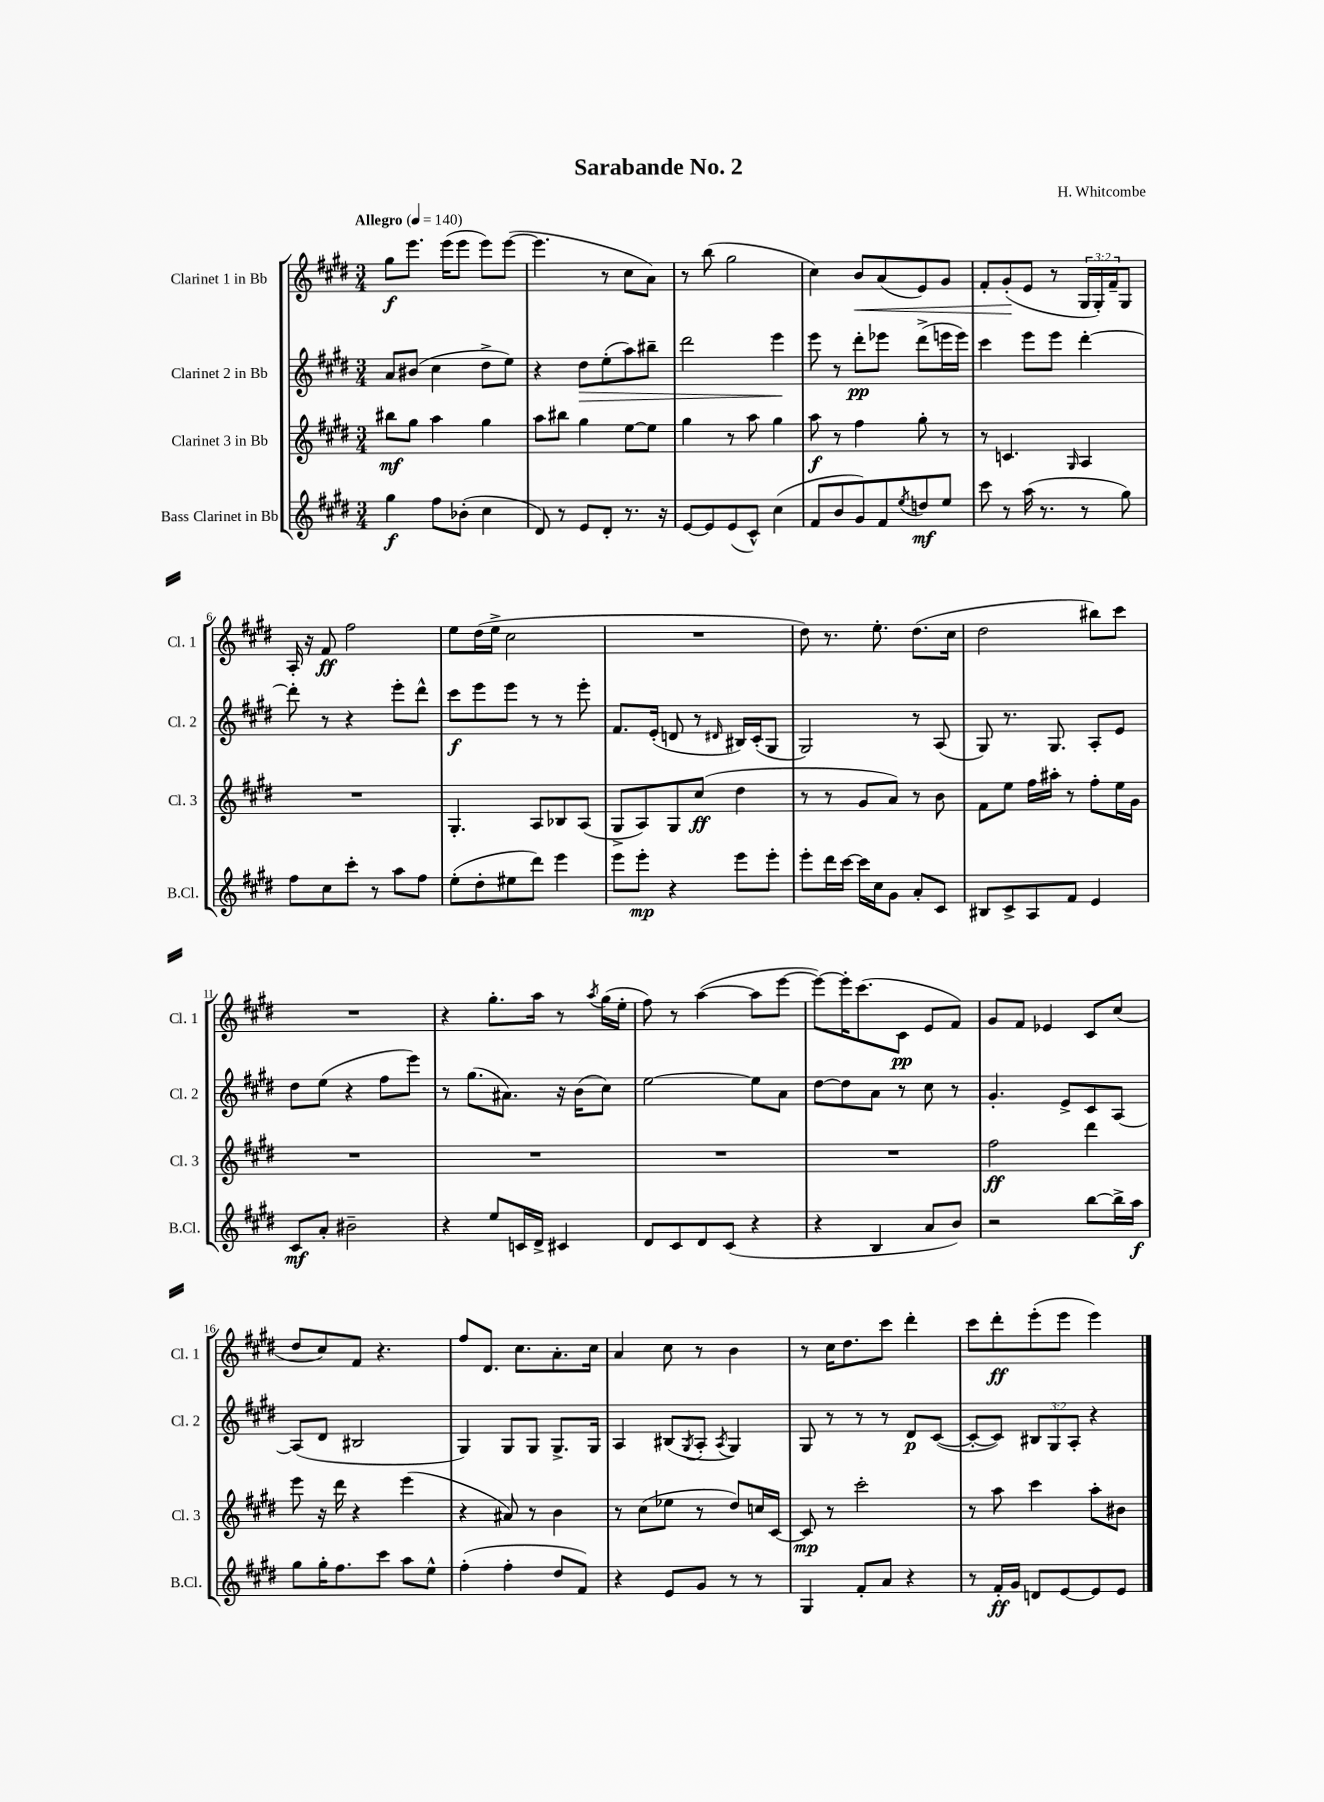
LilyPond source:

\header { title = "Sarabande No. 2" composer = "H. Whitcombe" }
<<
\new StaffGroup <<
\new Staff = "s0" \with { instrumentName = "Clarinet 1 in Bb" shortInstrumentName = "Cl. 1" } {
    \clef treble \key e \major \numericTimeSignature \time 3/4 \override Staff.TupletNumber.text = #tuplet-number::calc-fraction-text \tempo "Allegro" 4 = 140
    gis''8\f e'''8. e'''16( e'''8 e'''8) e'''8~( |
    e'''4. r8 cis''8 a'8) |
    r8 b''8( gis''2 |
    cis''4) b'8\< a'8( e'8) gis'8 |
    fis'8-. gis'8-.\!( e'8 r8 \tuplet 3/2 { gis16 gis16-.) fis'16-- } gis8 |
    a16-. r16 fis'8\ff fis''2 |
    e''8 dis''16( e''16-> cis''2 |
    R2. |
    dis''8) r8. e''8.-. dis''8.( cis''16 |
    dis''2 bis''8) cis'''8 |
    R2. |
    r4 gis''8.-. a''16 r8 \acciaccatura { a''8 } gis''16( e''16-. |
    fis''8) r8 a''4~( a''8 e'''8~ |
    e'''8~) e'''16-. cis'''8.( cis'8\pp e'8 fis'8) |
    gis'8 fis'8 ees'4 cis'8 cis''8( |
    dis''8 cis''8) fis'8 r4. |
    fis''8 dis'8. cis''8. a'8.-. cis''16 |
    a'4 cis''8 r8 b'4 |
    r8 cis''16 dis''8. cis'''8 dis'''4-. |
    cis'''8 dis'''8-.\ff e'''8-.( e'''8 e'''4) \bar "|." |
}
\new Staff = "s1" \with { instrumentName = "Clarinet 2 in Bb" shortInstrumentName = "Cl. 2" } {
    \clef treble \key e \major \numericTimeSignature \time 3/4 \override Staff.TupletNumber.text = #tuplet-number::calc-fraction-text
    a'8 bis'8( cis''4 dis''8-> e''8) |
    r4 dis''8\> e''8-.( a''8) bis''8-- |
    dis'''2 e'''4\! |
    e'''8 r8 dis'''8-.\pp ees'''8 dis'''8->( e'''16 e'''16) |
    cis'''4 e'''8 e'''8 dis'''4~-. |
    dis'''8-. r8 r4 e'''8-. dis'''8-^ |
    cis'''8\f e'''8 e'''8 r8 r8 e'''8-. |
    fis'8. e'16-.( d'8 r8 \grace { dis'16 } bis16) cis'16-.( gis8 |
    gis2) r8 a8( |
    gis8) r8. gis8. a8-. e'8 |
    dis''8 e''8( r4 fis''8 e'''8) |
    r8 gis''8.( ais'8.) r16 b'16( cis''8) |
    e''2~ e''8 a'8 |
    dis''8~ dis''8 a'8 r8 cis''8 r8 |
    gis'4.-. e'8-> cis'8 a8~ |
    a8( dis'8 bis2 |
    gis4) gis8 gis8 gis8.-> gis16 |
    a4 bis8( \acciaccatura { gis8 } a8-. \acciaccatura { a8 } gis4) |
    gis8 r8 r8 r8 dis'8\p cis'8~( |
    cis'8~-. cis'8) \tuplet 3/2 { bis8 gis8 a8-. } r4 \bar "|." |
}
\new Staff = "s2" \with { instrumentName = "Clarinet 3 in Bb" shortInstrumentName = "Cl. 3" } {
    \clef treble \key e \major \numericTimeSignature \time 3/4
    bis''8\mf gis''8 a''4 gis''4 |
    a''8 bis''8 gis''4 e''8~ e''8 |
    gis''4 r8 a''8 gis''4 |
    a''8\f r8 fis''4 gis''8-. r8 |
    r8 c'4. \grace { gis16 } a4 |
    R2. |
    gis4.-. a8 bes8 a8( |
    gis8-> a8) gis8 cis''8\ff( dis''4 |
    r8 r8 gis'8 a'8) r8 b'8 |
    fis'8 e''8 fis''16 ais''16-. r8 fis''8-. e''16 gis'16 |
    R2. |
    R2. |
    R2. |
    R2. |
    fis''2\ff dis'''4 |
    e'''8 r16 dis'''16 r4 e'''4( |
    r4 ais'8) r8 b'4 |
    r8 cis''8( ees''8 r8 dis''8) c''16 cis'16~ |
    cis'8\mp r8 cis'''2-. |
    r8 a''8 cis'''4 a''8-. bis'8 \bar "|." |
}
\new Staff = "s3" \with { instrumentName = "Bass Clarinet in Bb" shortInstrumentName = "B.Cl." } {
    \clef treble \key e \major \numericTimeSignature \time 3/4
    gis''4\f fis''8 bes'8-.( cis''4 |
    dis'8) r8 e'8 dis'8-. r8. r16 |
    e'8~ e'8 e'8( cis'8-^) cis''4( |
    fis'8 b'8 gis'8) fis'8 \acciaccatura { e''8 } d''8\mf e''8 |
    cis'''8 r8 a''16( r8. r8 gis''8) |
    fis''8 cis''8 cis'''8-. r8 a''8 fis''8 |
    e''8-.( dis''8-. eis''8 dis'''8) e'''4 |
    e'''8 e'''8-.\mp r4 e'''8 e'''8-. |
    e'''8-. dis'''16 cis'''16~ cis'''16 cis''16 gis'8 a'8-. cis'8 |
    bis8 cis'8-> a8 fis'8 e'4 |
    cis'8\mf a'8-. bis'2-- |
    r4 e''8 c'16 dis'16-> cis'4 |
    dis'8 cis'8 dis'8 cis'8( r4 |
    r4 b4 a'8 b'8) |
    r2 b''8~ b''16-> a''16\f |
    gis''8 gis''16-. fis''8. cis'''8 a''8 e''8-^ |
    fis''4-.( fis''4-. dis''8 fis'8) |
    r4 e'8 gis'8 r8 r8 |
    gis4 fis'8-. a'8 r4 |
    r8 fis'16-.\ff gis'16 d'8 e'8~ e'8 e'8 \bar "|." |
}
>>
>>
